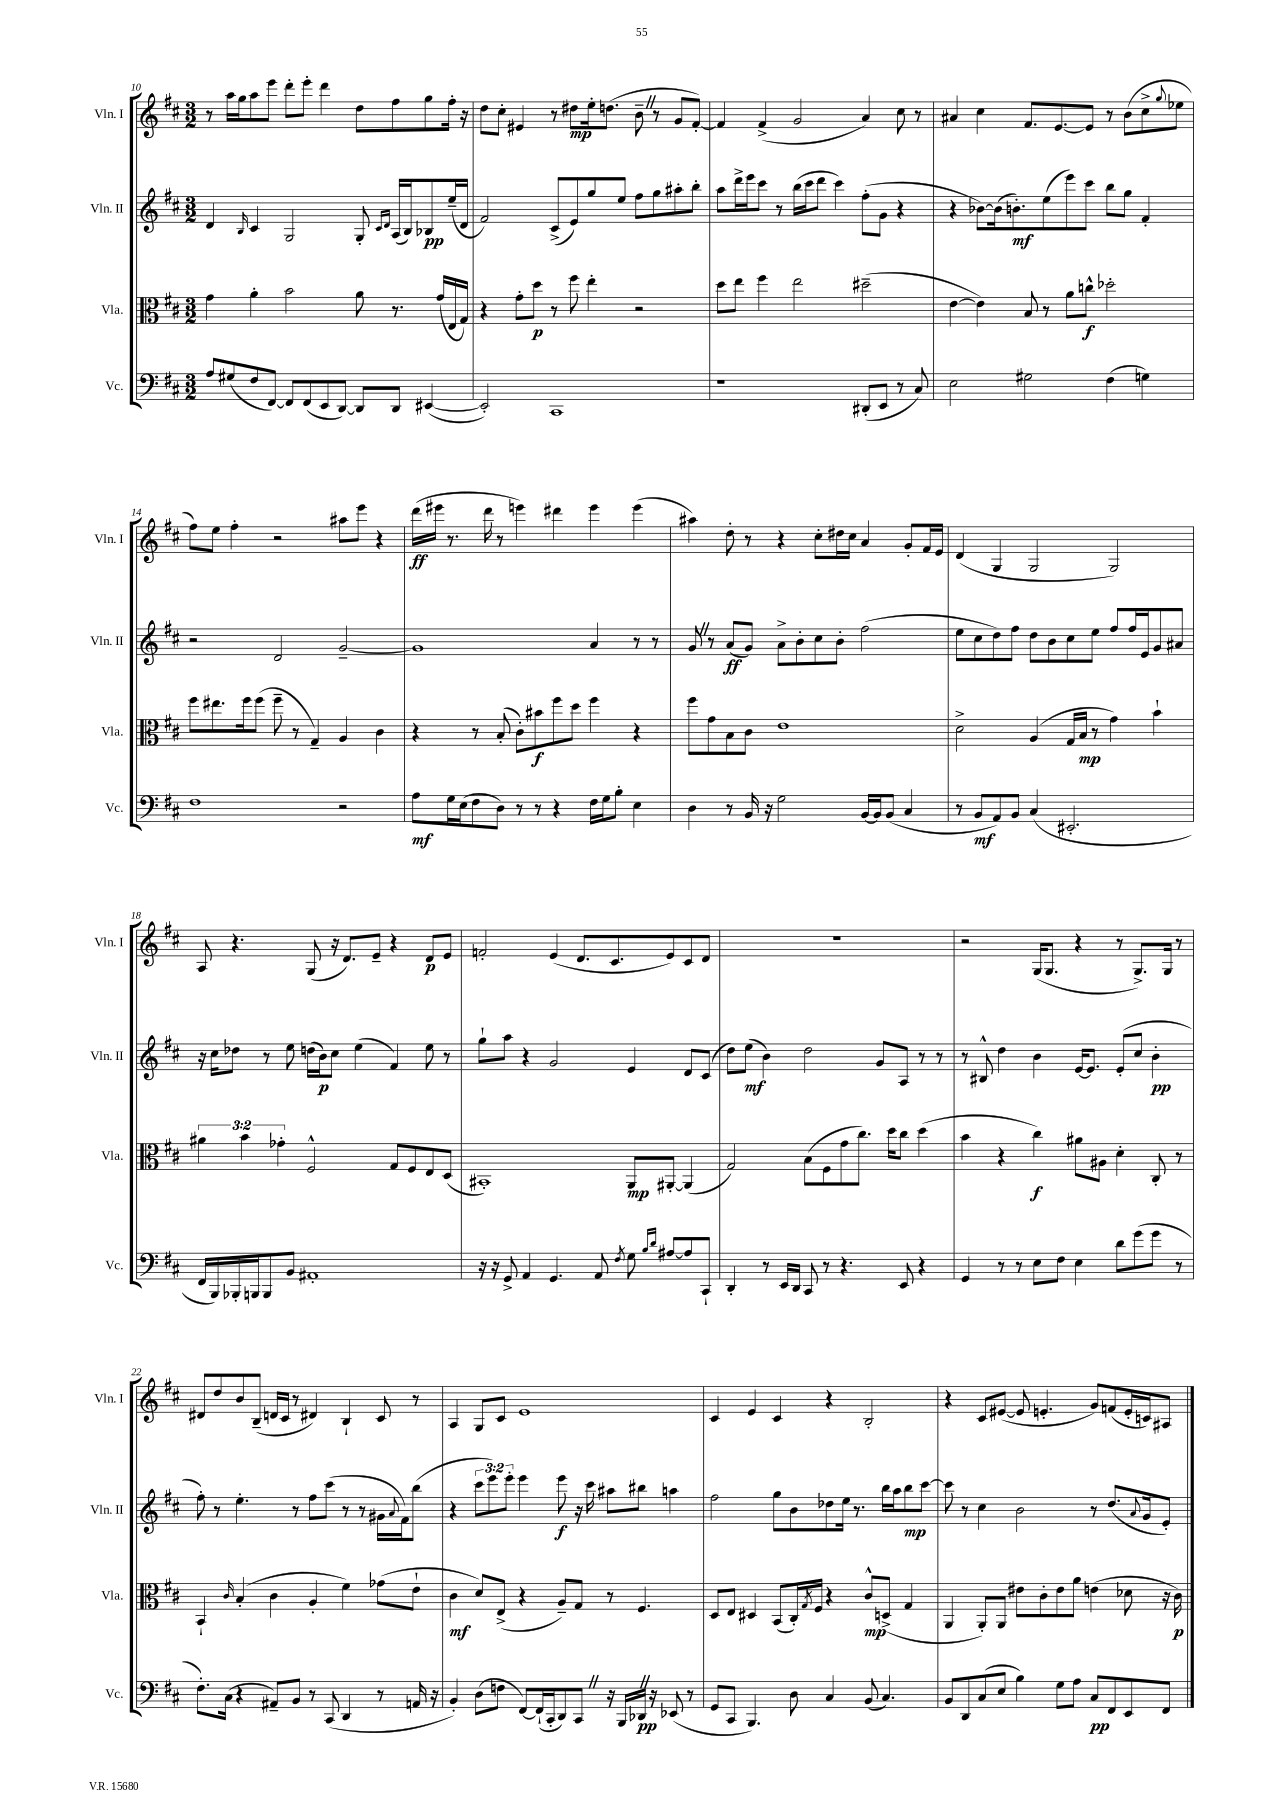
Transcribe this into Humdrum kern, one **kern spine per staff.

**kern	**kern	**kern	**kern
*staff4	*staff3	*staff2	*staff1
*clefF4	*clefC3	*clefG2	*clefG2
*k[f#c#]	*k[f#c#]	*k[f#c#]	*k[f#c#]
*M3/2	*M3/2	*M3/2	*M3/2
8A	4g	4d	8r
(8G#	.	.	16aa
.	.	.	16gg
.	.	16qqB	.
8F#	4a'	4c#	8aa
[8FF#)	.	.	8eee
8FF#]	2b	2G	8ddd'
(8FF#	.	.	8eee'
8EE	.	.	4ddd
[8DD)	.	.	.
8DD]	8a	8G'	8dd
.	.	16qqc#	.
.	.	16qqd	.
8DD	8.r	(16A	8ff#
.	.	16B)	.
([4EE#	.	8B-	8gg
.	(16g	.	.
.	16E	(16ee~	16ff#'
.	16G)	16d	16r
=	=	=	=
2EE#'])	4r	2f#)	8dd
.	.	.	8cc#'
.	8g'	.	4e#
.	8dd	.	.
1CC#	8r	(8c#^	8r
.	8ff#	8e)	8dd#
.	4ee'	8gg	16ee'
.	.	.	(8.dd
.	.	8ee	.
.	2r	8ff#	8b~
.	.	8gg	8r
.	.	8aa#'	8g
.	.	8bb'	[8f#')
=	=	=	=
1r	8dd	8aa	4f#]
.	8ee	16ddd^	.
.	.	16eee	.
.	4ff#	8ccc#	(4f#^
.	.	8r	.
.	2ee	(16bb	2g
.	.	16ccc#	.
.	.	8ddd	.
.	.	4ccc#)	.
(8DD#'	(2dd#~	(8ff#'	4a)
8EE	.	8g	.
8r	.	4r	8cc#
8C#)	.	.	8r
=	=	=	=
2E	[4e	4r	4a#
.	4e])	[8b-)	4cc#
.	.	(16b-]	.
.	.	8.b')	.
2G#	8B	.	8.f#
.	8r	(8ee	.
.	.	.	[8.e
.	8a	8eee)	.
.	8cc^^	8ccc#	8e]
(4F#	2dd-'	8bb	8r
.	.	8gg	(8b
4G)	.	4f#'	8cc#^
.	.	.	8qqgg
.	.	.	8ee-
=	=	=	=
1F#	8ff#	2r	8ff#)
.	8.ee#	.	8ee
.	.	.	4ff#'
.	16ff#	.	.
.	(8ff#	.	.
.	8ff#~	2d	2r
.	8r	.	.
.	4G~)	.	.
2r	4A	[2g~	8aa#
.	.	.	8eee
.	4c#	.	4r
=	=	=	=
8A	4r	1g]	(16ddd
.	.	.	16eee#
16G	.	.	8.r
(16E	.	.	.
8F#	8r	.	.
.	.	.	16ddd
8D)	(8B'	.	8r
8r	8c#')	.	4eee)
8r	8b#	.	.
4r	8ff#	.	4ddd#
.	8dd	.	.
16F#	4ff#	4a	4eee
16G	.	.	.
8B'	.	.	.
4E	4r	8r	(4eee
.	.	8r	.
=	=	=	=
4D	8ff#	8g	4aa#)
.	8g	8r	.
8r	8B	(8a	8dd'
16BB	8c#	8g)	8r
16r	.	.	.
2G	1e	8a^	4r
.	.	8b'	.
.	.	8cc#	8cc#'
.	.	8b'	16dd#
.	.	.	16cc#
[16BB	.	(2ff#	4a
16BB]	.	.	.
(8BB	.	.	.
4C#	.	.	8g'
.	.	.	16f#
.	.	.	16e
=	=	=	=
8r	2d^	8ee	(4d
8BB	.	8cc#	.
8AA)	.	8dd)	4G
8BB	.	8ff#	.
(4C#	(4A	8dd	2G
.	.	8b	.
2.EE#'	16G	8cc#	.
.	16B	.	.
.	8r	8ee	.
.	4g)	8ff#	2G)
.	.	16ff#	.
.	.	16e	.
.	4b`	8g	.
.	.	8a#	.
=	=	=	=
16FF#	6a#	16r	8A
16BBB)	.	16cc#	.
16BBB-'	.	8dd-	4.r
.	6b	.	.
16BBB	.	.	.
8BBB	.	8r	.
.	6g-'	.	.
8BB	.	8ee	.
1AA#'	2F#^^	(16dd	(8G
.	.	16b)	.
.	.	8cc#	16r
.	.	.	8.d)
.	.	(4ee	.
.	.	.	8e~
.	8G	4f#)	4r
.	8F#	.	.
.	8E	8ee	8d
.	(8D	8r	8e
=	=	=	=
16r	1BB#')	8gg`	2f'
16r	.	.	.
8GG^	.	8aa	.
4AA	.	4r	.
4.GG	.	2g	(4e
.	.	.	8.d
8AA	.	.	.
.	.	.	8.c#
8qF#	.	.	.
8G	8AA	4e	.
16qqB	.	.	.
16qqd	.	.	.
[8A#	[8AA#'	.	8e)
8A#]	(4AA#]	8d	8c#
8CC#`	.	(8c#	8d
=	=	=	=
4DD'	2G)	8dd)	1.r
.	.	(8ee	.
8r	.	4b)	.
16EE	.	.	.
16DD	.	.	.
8CC#	(8B	2dd	.
8r	8F#	.	.
4.r	8g	.	.
.	8.cc#)	.	.
.	.	8g	.
.	16dd	.	.
8EE	8cc#	8A	.
4r	(4dd	8r	.
.	.	8r	.
=	=	=	=
4GG	4b	8r	2r
.	.	8B#^^	.
8r	4r	4dd	.
8r	.	.	.
8E	4cc#)	4b	(16G
.	.	.	8.G
8F#	.	.	.
4E	8a#	[16e	4r
.	.	8.e]	.
.	8A#	.	.
8d	4d'	(8e'	8r
(8g	.	8cc#	8.G^)
8g	8C#'	4b'	.
.	.	.	16G
8r	8r	.	8r
=	=	=	=
8.F#')	4BB`	8ff#')	8d#
.	.	8r	8dd
(16C#	.	.	.
.	16qqc#	.	.
4r	(4B'	4.ee'	8b
.	.	.	(8B~
8AA#~)	4c#	.	16d
.	.	.	16c#
8BB	.	8r	8r
8r	4A'	8ff#	4d#)
(8CC#	.	(8ccc#	.
4DD	4f#)	8r	4B`
.	.	8r	.
8r	(8g-	16g#	8c#
.	.	8qqa	.
.	.	16f#)	.
16AA	8e`	(8bb	8r
16r	.	.	.
=	=	=	=
4BB')	4c#	4r	4A
(8D	8d)	12ccc#	8G
.	.	12eee)	.
8F	(8E^	.	8c#
.	.	12eee'	.
[8FF#)	4r	4eee	1e
(16FF#`]	.	.	.
16CC#'	.	.	.
8DD)	8A~)	8eee	.
8CC#	8G	16r	.
.	.	16ccc#	.
16r	8r	8aa#	.
16BBB	.	.	.
16DD-	4.F#	8bb#	.
16r	.	.	.
(8EE-	.	4aa	.
8r	.	.	.
=	=	=	=
8GG	8D	2ff#	4c#
8CC#	8E	.	.
4.BBB)	4D#	.	4e
.	(8BB	8gg	4c#
8D	16C#')	8b	.
.	8qG	.	.
.	16F#	.	.
4C#	4r	8dd-	4r
.	.	16ee	.
.	.	8.r	.
(8BB	8c#^^	.	2B'
4.C#)	(8D^	16bb	.
.	.	16aa	.
.	4G	8bb	.
.	.	[8ccc#	.
=	=	=	=
8BB	4AA	8ccc#]	4r
8DD	.	8r	.
(8C#	8AA')	4cc#	8c#
8E	8AA	.	([8e#
4B)	8e#	2b	8e#]
.	8c#'	.	4.e'
8G	8e#	.	.
8A	8a	.	.
8C#	(4e	8r	8g)
8FF#	.	(8.dd	(8f
8EE	8d-	.	16e'
.	.	8qqa	.
.	.	16g	16c)
8FF#	16r	8e')	8A#
.	16c#)	.	.
==	==	==	==
*-	*-	*-	*-
